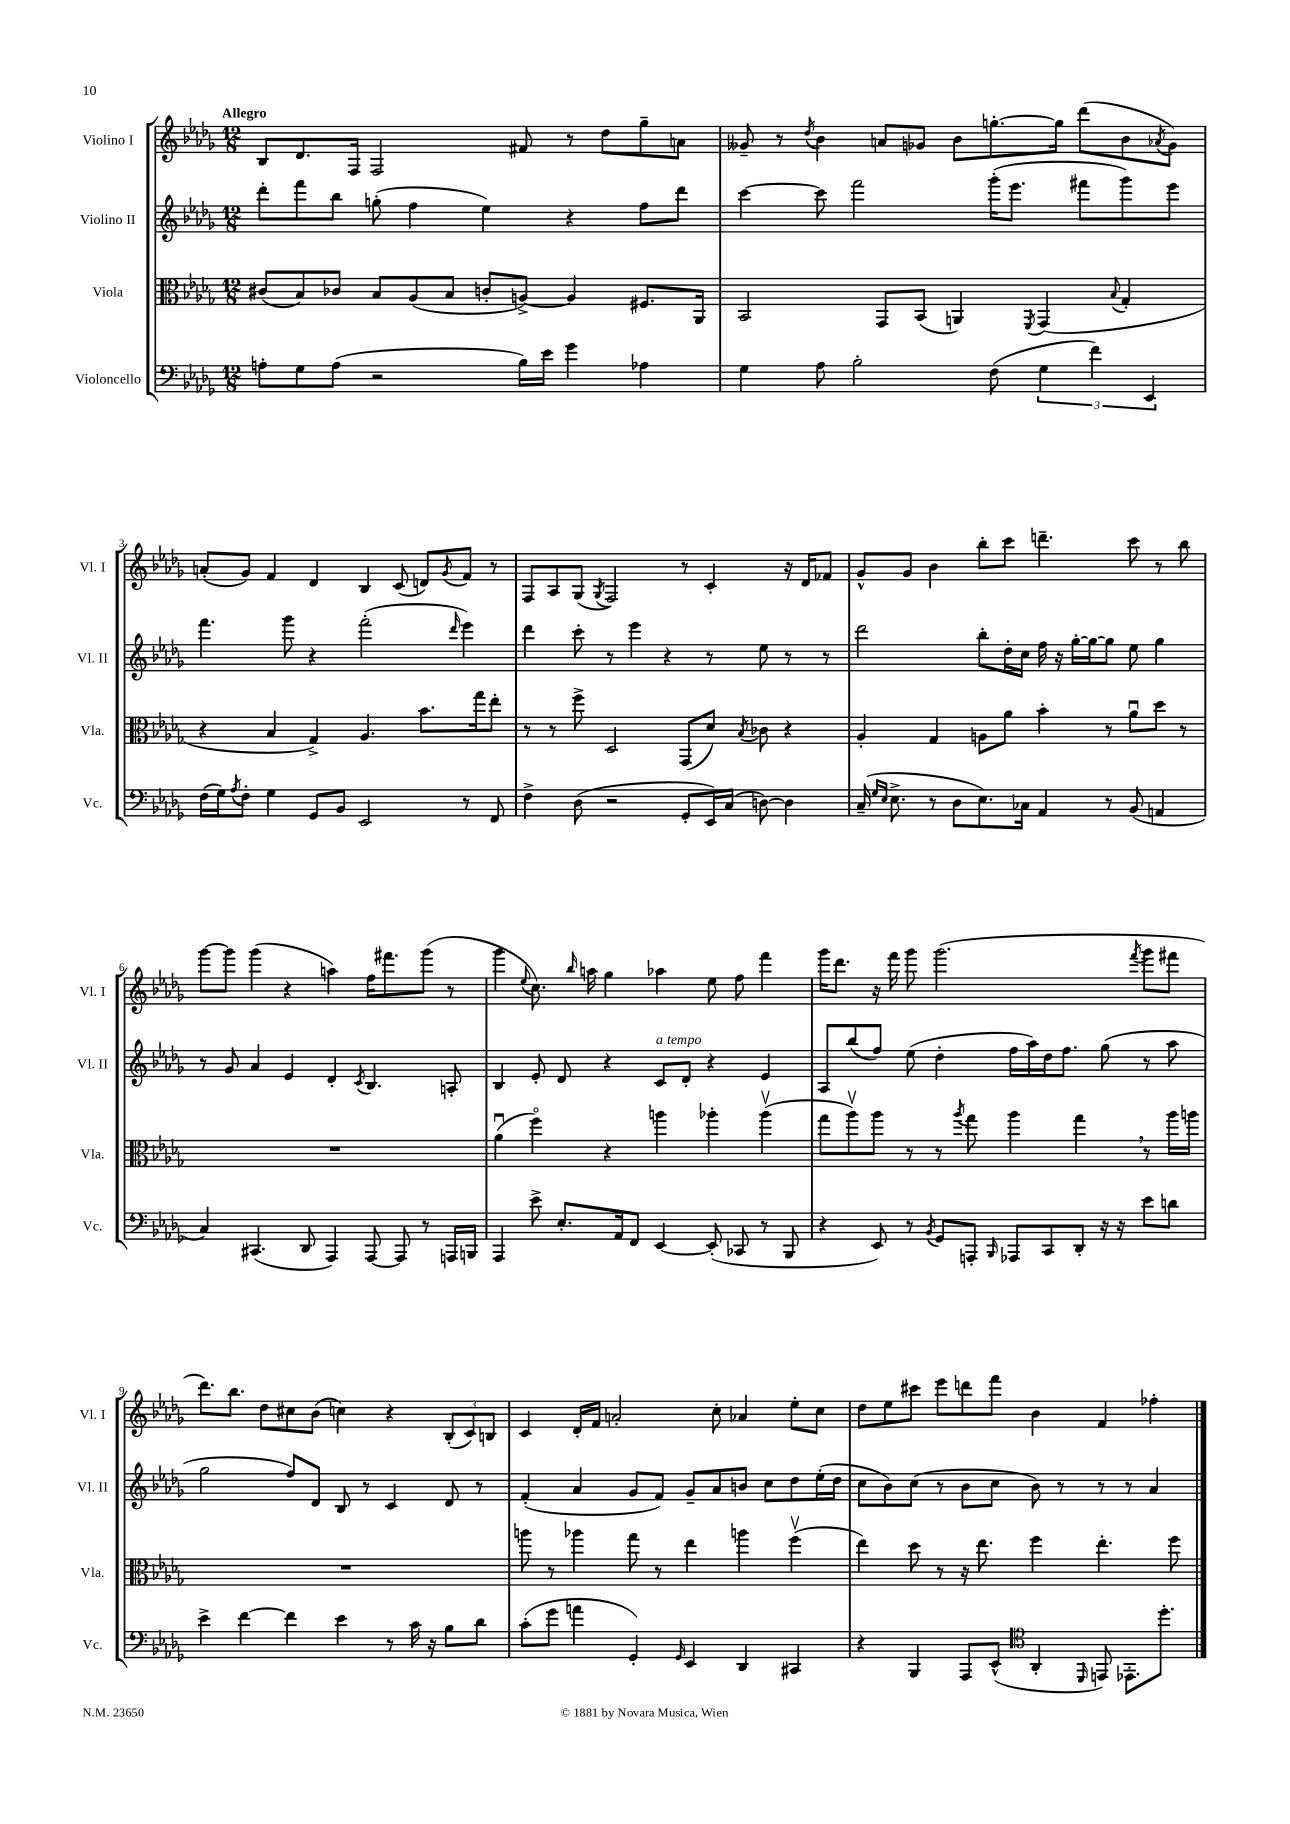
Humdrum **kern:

**kern	**kern	**kern	**kern
*staff4	*staff3	*staff2	*staff1
*clefF4	*clefC3	*clefG2	*clefG2
*k[b-e-a-d-g-]	*k[b-e-a-d-g-]	*k[b-e-a-d-g-]	*k[b-e-a-d-g-]
*M12/8	*M12/8	*M12/8	*M12/8
8A'	(8c#	8ddd-'	8B-
8G-	8B-)	8fff	8.d-
(8A	8c-	8bb-	.
.	.	.	16F
2r	8B-	(8gg'	2F
.	(8A-	4ff	.
.	8B-	.	.
.	8c'	4ee-)	.
16B-)	[8A^)	.	8f#
16e-	.	.	.
4g-	4A]	4r	8r
.	.	.	8dd-
4A-	8.F#	8ff	8gg-~
.	.	8ddd-	8a
.	16AA-	.	.
=	=	=	=
4G-	2BB-	[4ccc	8g--~
.	.	.	8r
.	.	.	8qdd-
8A-	.	8ccc]	4b-
2B-'	.	2fff	.
.	8GG-	.	8a
.	(8BB-	.	8g-
.	4AA)	.	8b-
(8F	.	(16ggg-'	[8.gg'
.	.	8.eee-	.
.	8qFF	.	.
6G-	(4GG-	.	.
.	.	.	16gg]
.	.	8fff#	(8ddd-
6f)	.	.	.
.	8qqB-	.	.
.	4G-'	8ggg-)	8b-
6EE-	.	.	.
.	.	.	8qa-
.	.	8eee-	8g-)
=	=	=	=
(16F	4r	4.fff	(8a'
16G-)	.	.	.
8qA-	.	.	.
8F'	.	.	8g-)
4G-	4B-	.	4f
.	.	8ggg-	.
8GG-	4G-^)	4r	4d-
8BB-	.	.	.
2EE-	4.A-	(2fff'	4B-
.	.	.	(8c
.	8.b-	.	8d)
.	.	16qqddd-	8qg-
8r	.	4eee-)	8f
.	16gg-	.	.
8FF	8ee-'	.	8r
=	=	=	=
4F^	8r	4ddd-	8F
.	8r	.	8A-
(8D-	8ff^	8ccc'	(8G-
.	.	.	8qG-
2r	2D-	8r	2F)
.	.	4eee-	.
.	.	4r	.
8GG-'	(8GG-	.	8r
16EE-)	8d-)	8r	4c'
(16C	.	.	.
.	8qB-	.	.
[8D)	8c-	8ee-	.
4D]	4r	8r	16r
.	.	.	16d-
.	.	8r	8f-
=	=	=	=
(16C~	4A-'	2ddd-	8g-^^
16qqG-	.	.	.
16qqE-	.	.	.
8.E-^	.	.	.
.	.	.	8g-
8r	4G-	.	4b-
8D-	.	.	.
8.E-)	8A	8bb-'	8bb-'
.	8a-	16dd-'	8ccc
16C-	.	16cc	.
4AA-	4b-'	16ff	4.ddd~
.	.	16r	.
.	.	[16gg-'	.
.	.	16gg-_	.
8r	8r	8gg-]	.
(8BB-	8a-u	8ee-	8ccc
4AA	8dd-	4gg-	8r
.	8r	.	8bb-
=	=	=	=
4C)	1.r	8r	[8ggg-
.	.	8g-	8ggg-]
(4.CC#	.	4a-	(4ggg-
.	.	4e-	4r
8DD-	.	.	.
4AAA-)	.	4d-'	4aa)
.	.	8qc	.
[8AAA-	.	4.B-	16ff
.	.	.	8.fff#
8AAA-]	.	.	.
8r	.	.	(8ggg-
16AAA	.	8A'	8r
16BBB	.	.	.
=	=	=	=
4AAA-	(4a-u	4B-	4ggg-
.	.	.	8qqee-
8e-^	4ffo)	8e-'	8.cc)
8.E-'	.	8d-	.
.	.	.	16qqbb-
.	.	.	16aa
.	4r	4r	4gg-
16AA-	.	.	.
8FF	.	.	.
[4EE-	4aa	8c	4aa-
.	.	8d-'	.
(8EE-']	4aa-'	4r	8ee-
8CC-	.	.	8ff
8r	(4aa-v	4e-	4fff
8BBB-	.	.	.
=	=	=	=
4r	8gg-	8A-	16ggg-
.	.	.	8.ddd-
.	8aa-v)	(8bb-	.
8EE-)	8aa-	8ff)	16r
.	.	.	16fff
8r	8r	(8ee-	8ggg-
8qBB-	.	.	.
8GG-	8r	4dd-'	(2.ggg-
.	8qaa-	.	.
8AAA'	8gg-	.	.
16qqBBB-	.	.	.
8AAA-	4aa-	16ff	.
.	.	16aa-)	.
8CC	.	16dd-	.
.	.	8.ff	.
8DD-'	4gg-	.	.
16r	.	(8gg-	.
16r	.	.	.
.	.	.	8qfff
8e-	8r	8r	8ggg-
8d	16aa-	8aa-	8fff#
.	16aa	.	.
=	=	=	=
4e-^	1.r	2gg-	8.ddd-)
.	.	.	8.bb-
[4f	.	.	.
.	.	.	8dd-
4f]	.	8ff)	8cc#
.	.	8d-	(8b-
4e-	.	8B-	4cc)
.	.	8r	.
8r	.	4c	4r
16c	.	.	.
16r	.	.	.
8B-	.	8d-	(12B-'
.	.	.	12c)
8d-	.	8r	.
.	.	.	12B
=	=	=	=
(8c'	8aa	(4f'	4c
8g-	8r	.	.
4a	4aa-	4a-	16d-'
.	.	.	16f
.	.	.	2a'
4GG-')	8gg-	8g-	.
.	8r	8f)	.
16qqGG-	.	.	.
4EE-	4ee-	8g-~	.
.	.	8a-	8cc'
4DD-	4aa	8b	4a-
.	.	8cc	.
4CC#	(4ffv	8dd-	8ee-'
.	.	(16ee-'	8cc
.	.	16dd-	.
=	=	=	=
4r	4ee-)	8cc	8dd-
.	.	8b-)	8ee-
4BBB-	8dd-	(8cc	8ccc#
.	8r	8r	8eee-
8AAA-	16r	8b-	8ddd
.	8.ee-	.	.
(8EE-^^	.	8cc	8fff
*clefC4	*	*	*
4AA-'	4ff	8b-)	4b-
.	.	8r	.
16qqDD-	.	.	.
8EE)	4.ee-'	8r	4f
8.EE-'	.	8r	.
.	.	4a-	4ff-'
8.dd-'	.	.	.
.	8ff	.	.
==	==	==	==
*-	*-	*-	*-
